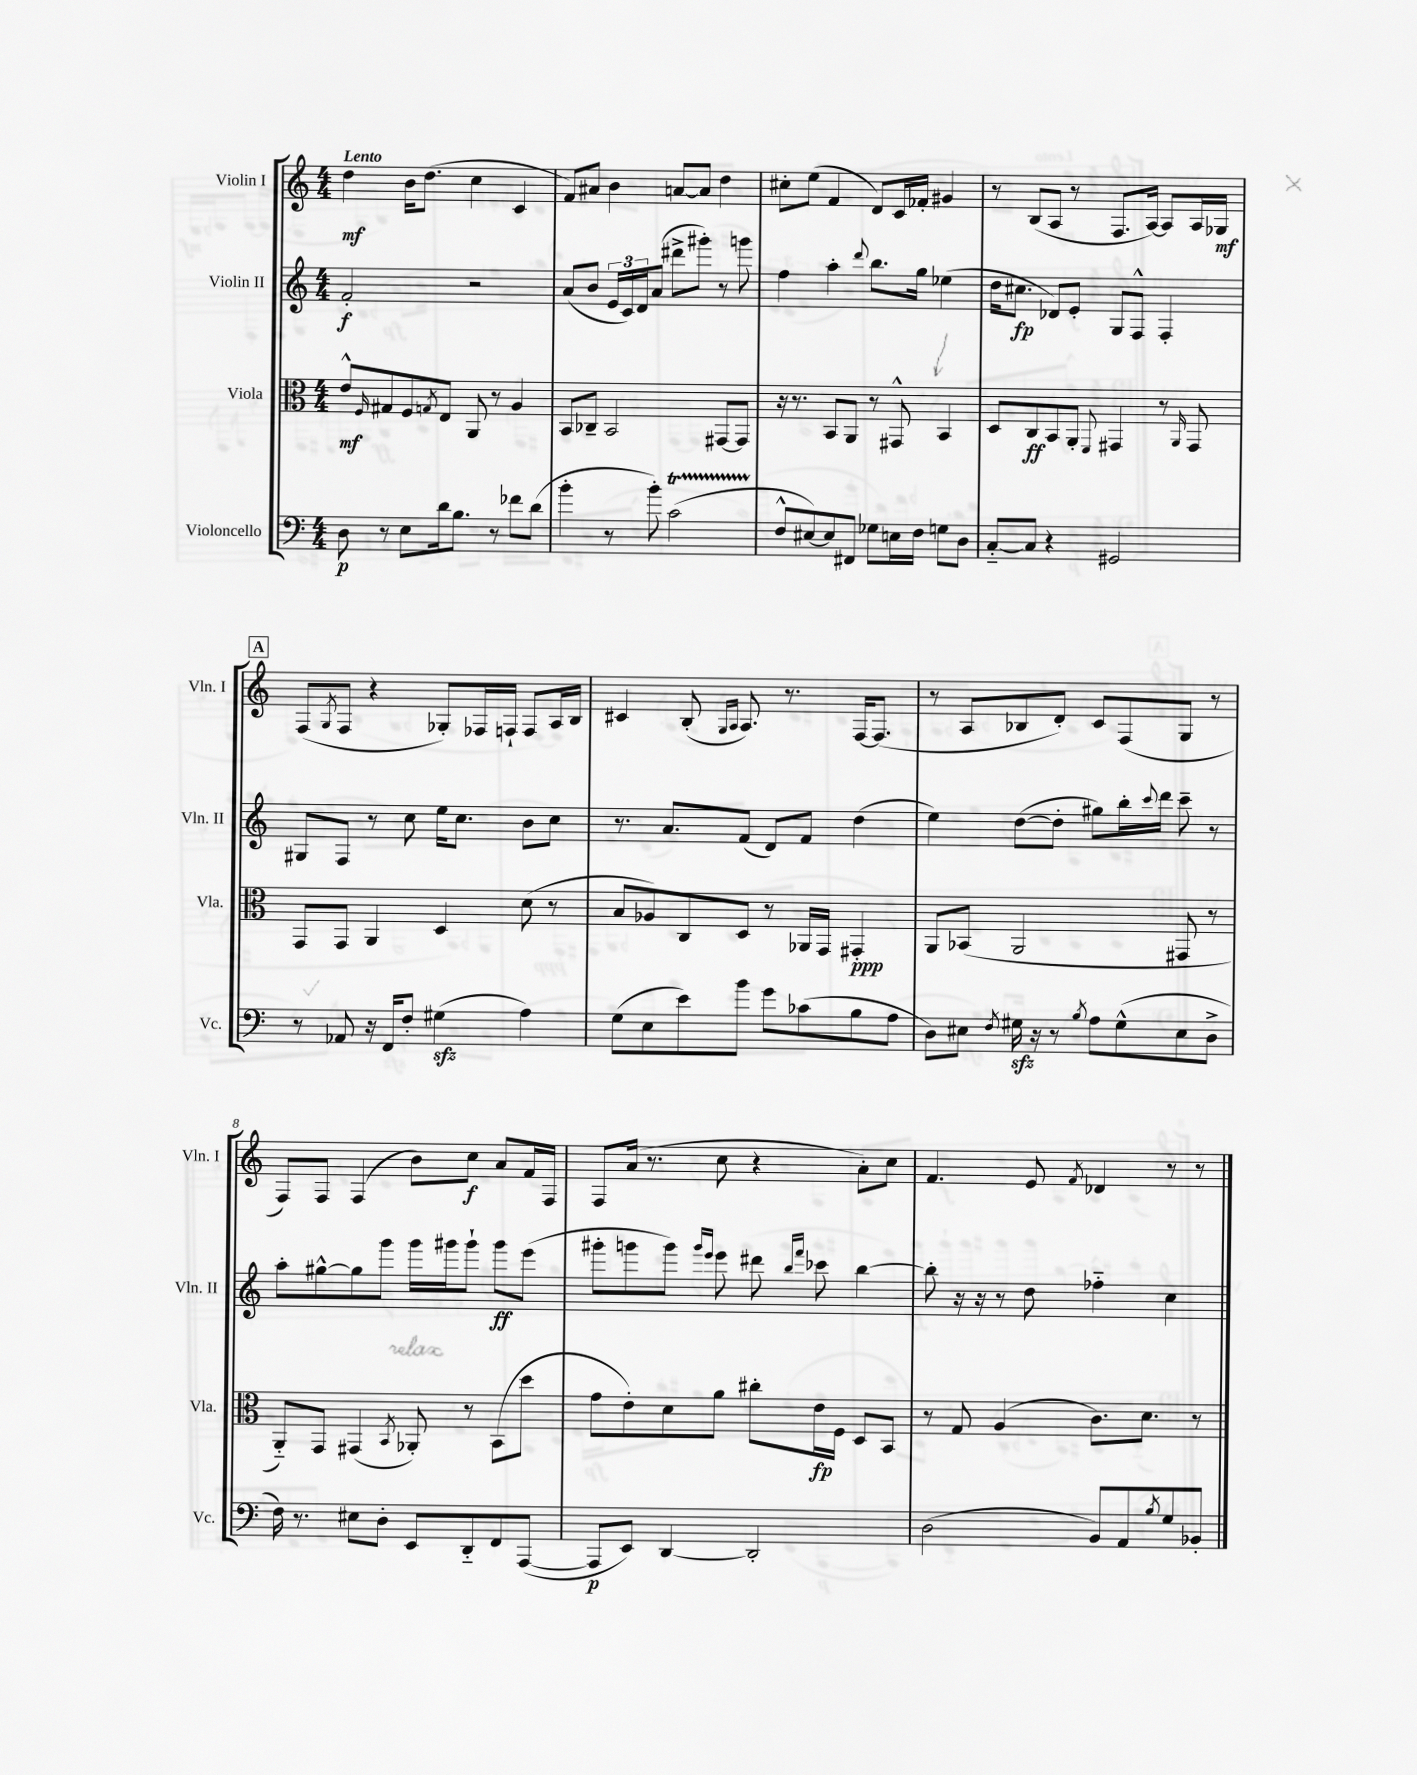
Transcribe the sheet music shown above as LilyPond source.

<<
\new StaffGroup <<
\new Staff = "s0" \with { instrumentName = "Violin I" shortInstrumentName = "Vln. I" } {
    \clef treble \key c \major \numericTimeSignature \time 4/4 \tempo "Lento"
    d''4\mf b'16 d''8.( c''4 c'4 |
    f'8) ais'8 b'4 a'8~ a'8 d''4 |
    cis''8-. e''8( f'4 d'8) c'16 fes'16-. gis'4 |
    r8 b8( a8 r8 f8. a16~) a8 a16 ges16\mf |
    \mark \markup { \box "A" } f8( \acciaccatura { g8 } f8 r4 ges8-.) fes16 f16-! f8 a16 b16 |
    cis'4 b8-.( \grace { g16 a16 } a8.) r8. f16~ f8.( |
    r8 a8 bes8 d'8-.) c'8 f8( g8 r8 |
    f8) f8 f4( b'8) c''8\f a'8 f'16 f16 |
    f8 a'16( r8. c''8 r4 a'8-.) c''8 |
    f'4. e'8 \acciaccatura { f'8 } des'4 r8 r8 \bar "|." |
}
\new Staff = "s1" \with { instrumentName = "Violin II" shortInstrumentName = "Vln. II" } {
    \clef treble \key c \major \numericTimeSignature \time 4/4
    f'2-.\f r2 |
    a'8( b'8 \tuplet 3/2 { e'16 c'16) d'16 } a'8( dis'''8-> gis'''8-.) r8 g'''8 |
    f''4 a''4-. \appoggiatura { d'''8 } b''8. g''16 ees''4( |
    d''16 cis''8.\fp des'8) e'8-. g8 f8-^ f4-. |
    \mark \markup { \box "A" } gis8 f8 r8 c''8 e''16 c''8. b'8 c''8 |
    r8. a'8. f'8( d'8) f'8 d''4( |
    e''4) d''8~( d''8-. gis''8) b''16-. \appoggiatura { c'''8 } d'''16 c'''8-- r8 |
    a''8-. gis''8~-^ gis''8 g'''8 g'''16 gis'''16 gis'''8-! gis'''8\ff e'''8( |
    gis'''8-. g'''8 g'''8) \grace { g'''16 e'''16 } e'''8 dis'''8 \grace { b''16 f'''16 } ces'''8 b''4~ |
    b''8-. r16 r16 r8 d''8 fes''4-_ c''4 \bar "|." |
}
\new Staff = "s2" \with { instrumentName = "Viola" shortInstrumentName = "Vla." } {
    \clef alto \key c \major \numericTimeSignature \time 4/4
    e'8-^\mf \grace { f16 } gis8 f8 \acciaccatura { g8 } e8 a,8 r8 a4 |
    b,8 ces8-- b,2 gis,8~ gis,8 |
    r16 r8. b,8 a,8 r8 gis,8-^ b,4 |
    d8 c8\ff b,8 a,8-. \appoggiatura { f,8 } gis,4 r8 \grace { a,16 } gis,8 |
    \mark \markup { \box "A" } g,8 g,8 a,4 d4 d'8( r8 |
    b8 aes8) c8 d8 r8 aes,16 g,16 gis,4-.\ppp |
    a,8 bes,8( a,2 gis,8 r8 |
    a,8-_) g,8 gis,4( \acciaccatura { b,8 } aes,8-.) r8 b,8( d''8 |
    g'8 e'8-.) d'8 a'8 cis''8-. e'16\fp f16 d8 b,8 |
    r8 g8 a4( c'8.) d'8. r8 \bar "|." |
}
\new Staff = "s3" \with { instrumentName = "Violoncello" shortInstrumentName = "Vc." } {
    \clef bass \key c \major \numericTimeSignature \time 4/4
    d8\p r8 e8 d'16 b8. r8 fes'8 d'8( |
    b'4-. r8 b'8-.) c'2\startTrillSpan( |
    f8-^\stopTrillSpan eis8~) eis8 fis,8 ges8 e16 f16 g8 d8 |
    c8~-_ c8 r4 gis,2 |
    \mark \markup { \box "A" } r8 aes,8 r16 f,16 f8-. gis4\sfz( a4) |
    g8( e8 e'8) b'8 g'8 ces'8( b8 a8 |
    d8) eis8 \acciaccatura { f8 } gis16\sfz r16 r8 \acciaccatura { b8 } a8 gis8-^( eis8 d8-> |
    f16) r8. eis8 d8-. e,8 d,8-_ f,8 a,,8~( |
    a,,8\p e,8) d,4~ d,2-. |
    d2( b,8) a,8 \acciaccatura { b8 } g8 bes,8-. \bar "|." |
}
>>
>>
